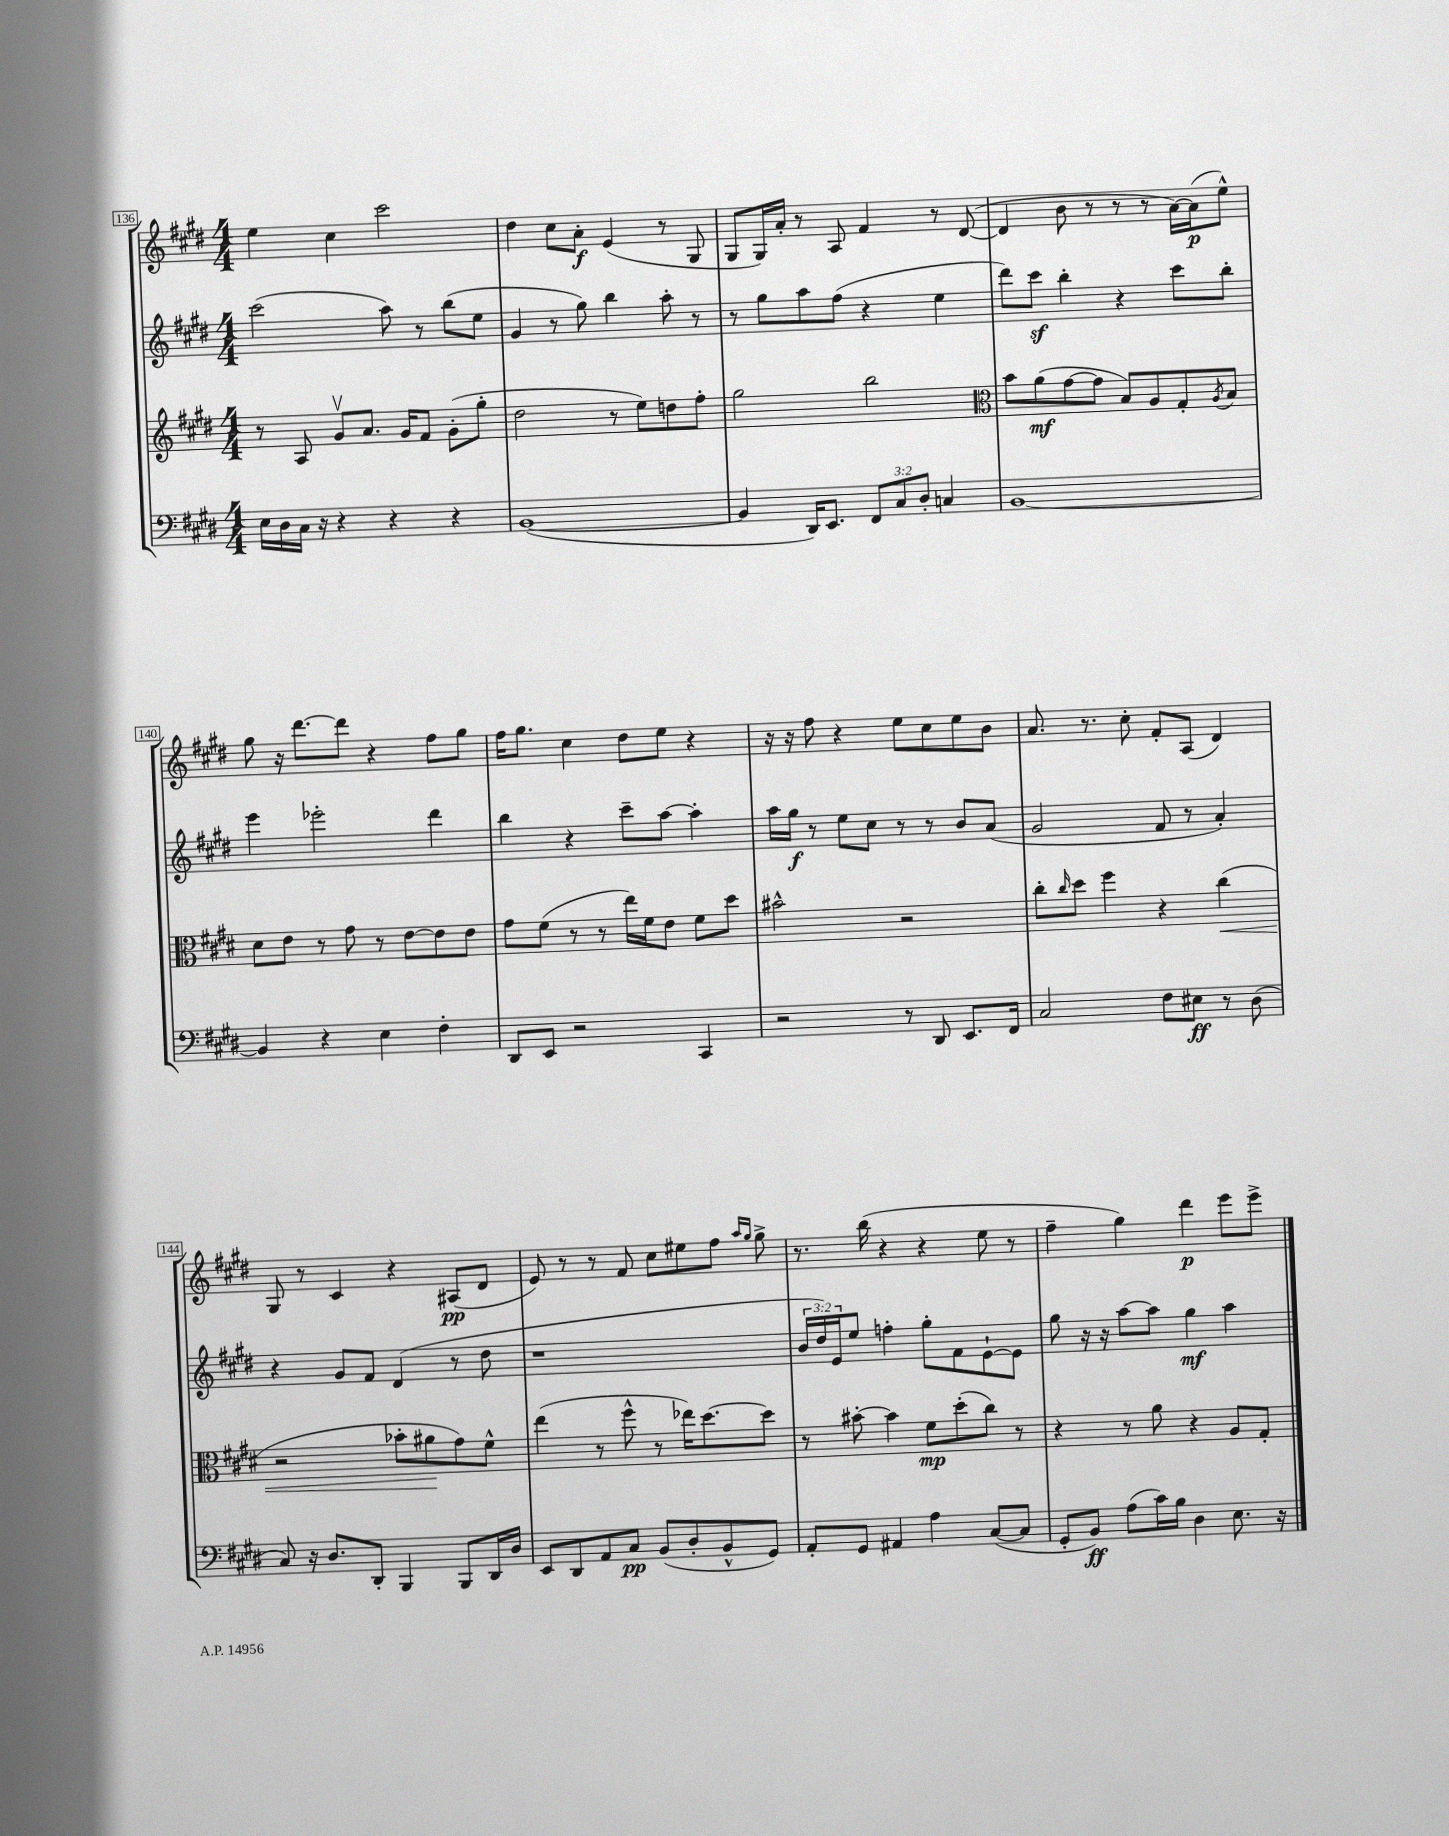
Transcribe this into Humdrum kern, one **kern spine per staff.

**kern	**kern	**kern	**kern
*staff4	*staff3	*staff2	*staff1
*clefF4	*clefG2	*clefG2	*clefG2
*k[f#c#g#d#]	*k[f#c#g#d#]	*k[f#c#g#d#]	*k[f#c#g#d#]
*M4/4	*M4/4	*M4/4	*M4/4
16E\LL	8r	(2ccc#\	4ee\
16D#\	.	.	.
16C#\JJ	8A/	.	.
16r	.	.	.
4r	8g#v/L	.	4cc#\
.	8.a/J	.	.
4r	.	8aa\)	2ccc#\
.	16g#/LK	.	.
.	8f#/J	8r	.
4r	(8g#'\L	(8bb\L	.
.	8gg#'\J	8ee\J	.
=	=	=	=
([1BB	2dd#\	4g#/	4dd#\
.	.	8r	8cc#\L
.	.	8gg#\)	8a'\J
.	8r	4bb\	(4e/
.	8ee\L)	.	.
.	8dd\	8aa'\	8r
.	8ff#'\J	8r	8G#/
=	=	=	=
4BB/]	2gg#\	8r	8G#/L
.	.	8gg#\L	16G#/L)
.	.	.	16a'/JJ
16DD#/LK)	.	8aa\	8r
8.EE/J	.	.	.
.	.	(8ff#\J	8A/
12FF#/L	2bb\	4r	4f#/
12C#/	.	.	.
12D#'/J	.	.	.
4C/	.	4ee\	8r
.	.	.	([8d#/
=	=	=	=
*	*clefC3	*	*
[1BB	8b\L	8ddd#\L)	4d#/]
.	(8a\	8ccc#\J	.
.	[8g#\	4bb'\	8b\
.	8g#\]J	.	8r
.	8B/L)	4r	8r
.	8A/	.	8r
.	8G#'/	8ccc#\L	[16a\LL)
.	.	.	(16a\]J
.	8qA/	.	.
.	8B/J	8bb'\J	8ee^^\J)
=	=	=	=
4BB/]	8d#\L	4eee\	8gg#\
.	8e\J	.	16r
.	.	.	[8.ddd#\L
4r	8r	2eee-'\	.
.	8g#\	.	8ddd#\]J
4E\	8r	.	4r
.	[8e\L	.	.
4F#'\	8e\]	4ddd#\	8ff#\L
.	8e\J	.	8gg#\J
=	=	=	=
8DD#/L	8g#\L	4bb\	16ff#\LK
.	.	.	8.gg#\J
8EE/J	(8f#\J	.	.
2r	8r	4r	4cc#\
.	8r	.	.
.	16ee\LL)	8ccc#~\L	8dd#\L
.	16f#\J	.	.
.	8e\J	[8aa\J	8ee\J
4CC#/	8f#\L	4aa'\]	4r
.	8dd#\J	.	.
=	=	=	=
2r	2b#^^\	16aa\LL	16r
.	.	16gg#\JJ	16r
.	.	8r	8ff#\
.	.	8ee\L	4r
.	.	8cc#\J	.
8r	2r	8r	8ee\L
8DD#/	.	8r	8cc#\
8.EE/L	.	8b/L	8ee\
.	.	(8a/J	8b\J
16FF#/Jk	.	.	.
=	=	=	=
2C#/	8cc#'\L	2g#/	8.a/
.	16qqcc#/	.	.
.	8dd#\J	.	.
.	.	.	8.r
.	4ff#\	.	.
.	.	.	8cc#'\
8F#\L	4r	8f#/	8f#'/L
8E#\J	.	8r	(8A/J
8r	(4cc#\	4a'/)	4d#/)
(8D#\	.	.	.
=	=	=	=
8C#/)	2r	4r	8G#/
16r	.	.	8r
8.D#/L	.	.	.
.	.	8g#/L	4c#/
8DD#'/J	.	8f#/J	.
4BBB/	8b-'\L	(4d#/	4r
.	8a#\	.	.
8BBB/L	8g#\)	8r	(8A#/L
16DD#/L	8f#^^\J	8dd#\	8d#/J
16D#/JJ	.	.	.
=	=	=	=
8EE/L	(4ee\	1r	8e/)
8DD#/	.	.	8r
8AA/	8r	.	8r
8C#/J	8ff#^^\	.	8f#/
(8BB/L	8r	.	8cc#\L
8D#'/	16ee-\LK)	.	8ee#\
.	[8.dd#\	.	.
8BB^^/	.	.	8ff#\J
.	.	.	16qqaa/LL
.	.	.	16qqgg#/JJ
8GG#/J)	8dd#\]J	.	8gg#^\
=	=	=	=
8AA'/L	8r	24b/LL	8.r
.	.	24dd#/)	.
.	.	24e/J	.
8GG#/J	[8b#'\	8ee/J	.
.	.	.	(16bb\
4AA#/	4b#\]	4ff'\	4r
4A\	8f#\L	8gg#'\L	4r
.	(8dd#'\	8f#\	.
([8C#/L	8cc#\J)	[8e`\	8ee\
8C#/]J	8r	8e\]J	8r
=	=	=	=
8GG#'/L	4r	8gg#\	4ff#~\
8BB/J)	.	16r	.
.	.	16r	.
(8A\L	8r	[8aa\L	4gg#\)
16c#\L)	8a\	8aa\]J	.
16B\JJ	.	.	.
4D#\	4r	4gg#\	4ddd#\
8.E\	8A/L	4aa\	8eee\L
.	8G#'/J	.	8eee^\J
16r	.	.	.
==	==	==	==
*-	*-	*-	*-
